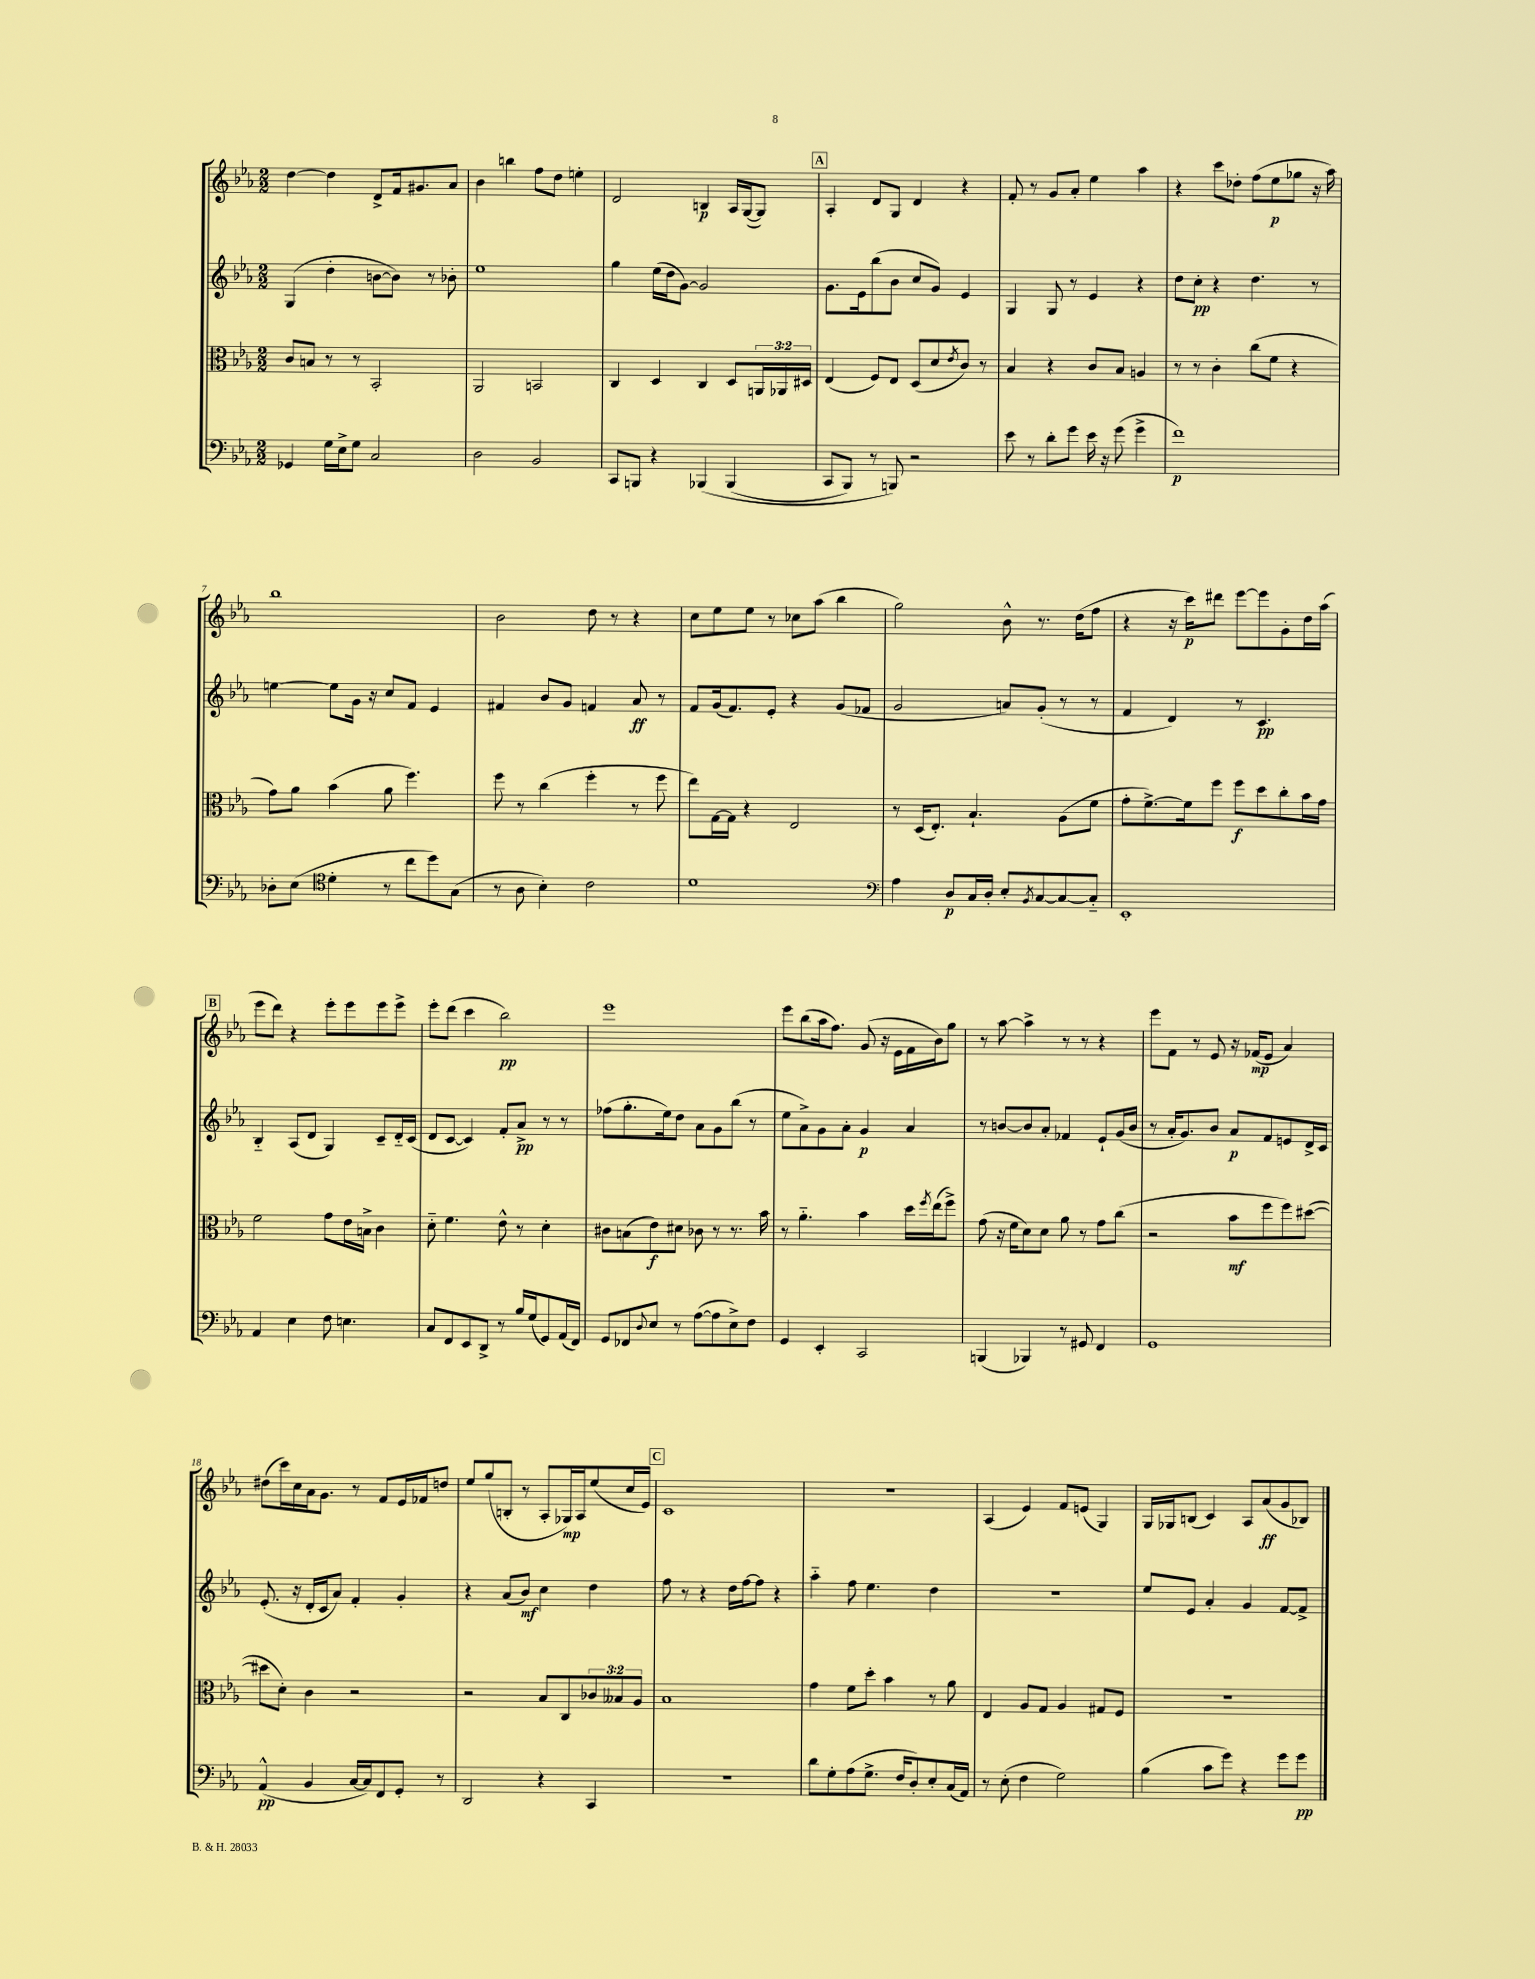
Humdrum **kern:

**kern	**dynam	**kern	**dynam	**kern	**dynam	**kern	**dynam
*part4	*part4	*part3	*part3	*part2	*part2	*part1	*part1
*staff4	*staff4	*staff3	*staff3	*staff2	*staff2	*staff1	*staff1
*clefF4	*	*clefC3	*	*clefG2	*	*clefG2	*
*k[b-e-a-]	*	*k[b-e-a-]	*	*k[b-e-a-]	*	*k[b-e-a-]	*
*M2/2	*	*M2/2	*	*M2/2	*	*M2/2	*
=1	=1	=1	=1	=1	=1	=1	=1
4GG-X/	.	8c/L	.	(4G/	.	[4dd\	.
.	.	8Bn/J	.	.	.	.	.
16G\LL	.	8r	.	4dd'\	.	4dd\]	.
16E-^\J	.	.	.	.	.	.	.
8G\J	.	8r	.	.	.	.	.
2C/	.	2BB-'/	.	[8bn\L	.	8d^/L	.
.	.	.	.	8b\J])	.	16f/k	.
.	.	.	.	.	.	8.g#X/	.
.	.	.	.	8r	.	.	.
.	.	.	.	8b-X'\	.	8a-/J	.
=2	=2	=2	=2	=2	=2	=2	=2
2D\	.	2AA-/	.	1ee-	.	4b-\	.
.	.	.	.	.	.	4bbn\	.
2BB-/	.	2BBn/	.	.	.	8ff\L	.
.	.	.	.	.	.	8dd\J	.
.	.	.	.	.	.	4een'\	.
=3	=3	=3	=3	=3	=3	=3	=3
8CC/L	.	4C/	.	4gg\	.	2d/	.
8BBBn/J	.	.	.	.	.	.	.
4r	.	4D/	.	(16ee-\LL	.	.	.
.	.	.	.	16dd\J	.	.	.
.	.	.	.	[8g\J)	.	.	.
(4BBB-X/	.	4C/	.	2g/]	.	4Bn/	p
(4BBB-/	.	8D/L	.	.	.	16A-/LL	.
.	.	.	.	.	.	([16G/J	.
.	.	24AAn/L	.	.	.	8G/J])	.
.	.	24AA-X/	.	.	.	.	.
.	.	24D#X/JJ	.	.	.	.	.
!!LO:REH:place=s1:t=A
=4	=4	=4	=4	=4	=4	=4	=4
8CC/L	.	(4E-/	.	8.g\L	.	4A-'/	.
8BBB-/J)	.	.	.	.	.	.	.
.	.	.	.	16e-\k	.	.	.
8r	.	8F/L)	.	(8bb-\	.	8d/L	.
8BBBn/)	.	8E-/J	.	8b-\J	.	8G/J	.
2r	.	(8D/L	.	8cc/L	.	4d/	.
.	.	8d/	.	8g/J)	.	.	.
.	.	8qe-/	.	.	.	.	.
.	.	8c/J)	.	4e-/	.	4r	.
.	.	8r	.	.	.	.	.
=5	=5	=5	=5	=5	=5	=5	=5
8e-\	.	4B-/	.	4G/	.	8f'/	.
8r	.	.	.	.	.	8r	.
8d'\L	.	4r	.	8G/	.	8g/L	.
8g\J	.	.	.	8r	.	8a-'/J	.
16e-\	.	8c/L	.	4e-/	.	4ee-\	.
16r	.	.	.	.	.	.	.
(8g\	.	8B-/J	.	.	.	.	.
4g^\	.	4An/	.	4r	.	4aa-\	.
=6	=6	=6	=6	=6	=6	=6	=6
1f)	p	8r	.	8dd\L	.	4r	.
.	.	8r	.	8cc'\J	pp	.	.
.	.	4c'\	.	4r	.	8ccc\L	.
.	.	.	.	.	.	8dd-X'\J	.
.	.	(8cc\L	.	4.dd\	.	(8ff\L	.
.	.	8f\J	.	.	.	8ee-\	p
.	.	4r	.	.	.	8gg-X\J	.
.	.	.	.	8r	.	16r	.
.	.	.	.	.	.	16aa-\)	.
!!LO:LB:g=z
=7	=7	=7	=7	=7	=7	=7	=7
8D-X'\L	.	8g\L)	.	[4een\	.	1bb-	.
(8E-\J	.	8a-\J	.	.	.	.	.
*clefC4	*	*	*	*	*	*	*
4d'\	.	(4b-\	.	8ee\L]	.	.	.
.	.	.	.	16g\Jk	.	.	.
.	.	.	.	16r	.	.	.
8r	.	8a-\	.	8cc/L	.	.	.
8cc\L	.	4.ff\)	.	8f/J	.	.	.
8dd\)	.	.	.	4e-/	.	.	.
(8G\J	.	.	.	.	.	.	.
=8	=8	=8	=8	=8	=8	=8	=8
8r	.	8ff\	.	4f#X/	.	2b-\	.
8A-\	.	8r	.	.	.	.	.
4B-'\)	.	(4cc\	.	8b-/L	.	.	.
.	.	.	.	8g/J	.	.	.
2c\	.	4ff'\	.	4fn/	.	8dd\	.
.	.	.	.	.	.	8r	.
.	.	8r	.	8a-/	ff	4r	.
.	.	8ff\	.	8r	.	.	.
=9	=9	=9	=9	=9	=9	=9	=9
1d	.	8ee-\L)	.	8f/L	.	8cc\L	.
.	.	[16G\L	.	(16g/k	.	8ee-\	.
.	.	16G\JJ]	.	8.f/)	.	.	.
.	.	4r	.	.	.	8ee-\J	.
.	.	.	.	8e-'/J	.	8r	.
.	.	2E-/	.	4r	.	8cc-X\L	.
.	.	.	.	.	.	(8aa-\J	.
.	.	.	.	(8g/L	.	4bb-\	.
.	.	.	.	8f-X/J	.	.	.
=10	=10	=10	=10	=10	=10	=10	=10
*clefF4	*	*	*	*	*	*	*
4A-\	.	8r	.	2g/	.	2gg\)	.
.	.	(16D/KL	.	.	.	.	.
.	.	8.E-'/J)	.	.	.	.	.
8D/L	p	.	.	.	.	.	.
16C/L	.	4.B-`/	.	.	.	.	.
16D'/JJ	.	.	.	.	.	.	.
8E-'/L	.	.	.	8an/L)	.	8b-^^\	.
8qBB-/	.	.	.	.	.	.	.
[8C/	.	.	.	(8g'/J	.	8.r	.
8C/_	.	(8A-\L	.	8r	.	.	.
.	.	.	.	.	.	(16dd\KL	.
8C/J]	.	8f\J	.	8r	.	8ff\J	.
=11	=11	=11	=11	=11	=11	=11	=11
1EE-'	.	8g'\L	.	4f/	.	4r	.
.	.	[8.f^\)	.	.	.	.	.
.	.	.	.	4d/)	.	16r	.
.	.	16f\k]	.	.	.	16ccc\KL)	p
.	.	8ff\J	.	.	.	8ddd#X\J	.
.	.	8ff\L	f	8r	.	[8eee-\L	.
.	.	8dd\	.	4.c/	pp	8eee-\]	.
.	.	8cc'\	.	.	.	8g'\	.
.	.	16b-\L	.	.	.	16dd\L	.
.	.	16g\JJ	.	.	.	(16aa-\JJ	.
!!LO:LB:g=z
!!LO:REH:place=s1:t=B
=12	=12	=12	=12	=12	=12	=12	=12
4AA-/	.	2f\	.	4B-/	.	8eee-\L	.
.	.	.	.	.	.	8ddd\J)	.
4E-\	.	.	.	(8A-/L	.	4r	.
.	.	.	.	8d/J	.	.	.
8F\	.	8g\L	.	4G/)	.	8eee-'\L	.
4.En\	.	16e-\L	.	.	.	8eee-\	.
.	.	16Bn^\JJ	.	.	.	.	.
.	.	4c\	.	8c~/L	.	8eee-\	.
.	.	.	.	16d/L	.	8eee-^\J	.
.	.	.	.	(16c/JJ	.	.	.
=13	=13	=13	=13	=13	=13	=13	=13
8C/L	.	8d\	.	8d/L	.	8eee-'\L	.
8FF/	.	4.f\	.	[8c/J	.	(8ddd\J	.
8EE-/	.	.	.	4c/])	.	4ccc\	.
8DD^/J	.	.	.	.	.	.	.
8r	.	8e-^^\	.	8f'/L	.	2bb-\)	pp
16B-/LL	.	8r	.	8a-^/J	pp	.	.
(16G/J	.	.	.	.	.	.	.
8GG/)	.	4d'\	.	8r	.	.	.
(16AA-/L	.	.	.	8r	.	.	.
16FF/JJ)	.	.	.	.	.	.	.
=14	=14	=14	=14	=14	=14	=14	=14
8GG/L	.	8c#X\L	.	(8ff-X\L	.	1eee-	.
8FF-X/	.	(8Bn\	.	8.gg'\	.	.	.
8qqD/	.	.	.	.	.	.	.
8E-/J	.	8e-\)	f	.	.	.	.
.	.	.	.	16ee-\k)	.	.	.
8r	.	8d#X\J	.	8dd\J	.	.	.
([8A-\L	.	8c-X\	.	8a-\L	.	.	.
8A-\]	.	8r	.	8g\	.	.	.
8E-^\)	.	8.r	.	(8bb-\J	.	.	.
8F\J	.	.	.	8r	.	.	.
.	.	16b-\	.	.	.	.	.
=15	=15	=15	=15	=15	=15	=15	=15
4GG/	.	8r	.	8ee-\L	.	8eee-\L	.
.	.	4.a-\	.	8a-^\)	.	(8bb-\	.
4EE-'/	.	.	.	8g\	.	16aa-\k	.
.	.	.	.	.	.	8.ff\J)	.
.	.	.	.	8a-'\J	.	.	.
2CC/	.	4b-\	.	4g/	p	(8g/	.
.	.	.	.	.	.	16r	.
.	.	.	.	.	.	16e-\LL	.
.	.	16dd\LL	.	4a-/	.	16f\	.
.	.	8qff/	.	.	.	.	.
.	.	(16ee-\J	.	.	.	16b-\J)	.
.	.	8ff^\J)	.	.	.	8gg\J	.
=16	=16	=16	=16	=16	=16	=16	=16
(4BBBn/	.	(8g\	.	8r	.	8r	.
.	.	16r	.	[8bn/L	.	[8aa-\	.
.	.	16f\KL	.	.	.	.	.
4BBB-X/)	.	8d\)	.	8b/]	.	4aa-^\]	.
.	.	8d\J	.	8a-'/J	.	.	.
8r	.	8a-\	.	4f-X/	.	8r	.
8GG#X/	.	8r	.	.	.	8r	.
4FF/	.	8g\L	.	8e-`/L	.	4r	.
.	.	(8cc\J	.	(16g/L	.	.	.
.	.	.	.	16b/JJ	.	.	.
=17	=17	=17	=17	=17	=17	=17	=17
1GG	.	2r	.	8r	.	8eee-\L	.
.	.	.	.	16a-'/KL	.	8f\J	.
.	.	.	.	8.g/)	.	.	.
.	.	.	.	.	.	8r	.
.	.	.	.	8b-/J	.	8e-/	.
.	.	8b-\L	mf	8a-/L	p	16r	.
.	.	.	.	.	.	(16f-X/KL	mp
.	.	8ff\	.	8f/	.	8e-/J	.
.	.	8ff\)	.	8en/	.	4a-/)	.
.	.	([8dd#X\J	.	16d^/L	.	.	.
.	.	.	.	16c/JJ	.	.	.
!!LO:LB:g=z
=18	=18	=18	=18	=18	=18	=18	=18
(4AA-^^/	pp	8dd#X\L]	.	(8.e-'/	.	(8dd#X\L	.
.	.	8d'\J)	.	.	.	16ccc\L)	.
.	.	.	.	16r	.	16cc\	.
4BB-/	.	4c\	.	16d'/LL	.	16a-\J	.
.	.	.	.	16c/J	.	8.g\J	.
.	.	.	.	8a-/J)	.	.	.
[16C/LL	.	2r	.	4f'/	.	8r	.
16C/J])	.	.	.	.	.	.	.
8FF/	.	.	.	.	.	8f/L	.
8GG'/J	.	.	.	4g'/	.	16e-/L	.
.	.	.	.	.	.	16f-X/J	.
8r	.	.	.	.	.	8ddn/J	.
=19	=19	=19	=19	=19	=19	=19	=19
2DD/	.	2r	.	4r	.	8ee-/L	.
.	.	.	.	.	.	(8gg/	.
.	.	.	.	(8a-/L	.	8Bn'/J	.
.	.	.	.	8b-/J)	mf	8r	.
4r	.	8B-/L	.	4cc\	.	8A-'/L	.
.	.	8C/	.	.	.	16G-X/L)	mp
.	.	.	.	.	.	16A-/J	.
4CC/	.	12c-X/	.	4dd\	.	(8ee-/	.
.	.	12B--X/	.	.	.	.	.
.	.	.	.	.	.	16cc/L	.
.	.	12A-/J	.	.	.	.	.
.	.	.	.	.	.	16e-/JJ)	.
!!LO:REH:place=s1:t=C
=20	=20	=20	=20	=20	=20	=20	=20
1r	.	1B-	.	8ff\	.	1c	.
.	.	.	.	8r	.	.	.
.	.	.	.	4r	.	.	.
.	.	.	.	16dd\LL	.	.	.
.	.	.	.	[16ff\J	.	.	.
.	.	.	.	8ff\J]	.	.	.
.	.	.	.	4r	.	.	.
=21	=21	=21	=21	=21	=21	=21	=21
8d\L	.	4g\	.	4aa-\	.	1r	.
8G'\	.	.	.	.	.	.	.
(8A-\	.	8f\L	.	8ff\	.	.	.
8.G^\J	.	8dd'\J	.	4.ee-\	.	.	.
.	.	4b-\	.	.	.	.	.
16F/KL	.	.	.	.	.	.	.
8D'/)	.	.	.	.	.	.	.
8E-'/	.	8r	.	4dd\	.	.	.
(16C/L	.	8a-\	.	.	.	.	.
16AA-/JJ)	.	.	.	.	.	.	.
=22	=22	=22	=22	=22	=22	=22	=22
8r	.	4E-/	.	1r	.	(4A-/	.
(8E-'\	.	.	.	.	.	.	.
4F\	.	8A-/L	.	.	.	4e-/)	.
.	.	8G/J	.	.	.	.	.
2G\)	.	4A-/	.	.	.	8f/L	.
.	.	.	.	.	.	(8en/J	.
.	.	8G#X/L	.	.	.	4G/)	.
.	.	8F/J	.	.	.	.	.
=23	=23	=23	=23	=23	=23	=23	=23
(4B-\	.	1r	.	8ee-/L	.	16G/LL	.
.	.	.	.	.	.	16G-X/J	.
.	.	.	.	8e-/J	.	(8Bn/J	.
8c\L	.	.	.	4a-'/	.	4c/)	.
8g\J)	.	.	.	.	.	.	.
4r	.	.	.	4g/	.	8A-/L	.
.	.	.	.	.	.	(8a-/	ff
8g\L	.	.	.	[8f/L	.	8g/	.
8g\J	pp	.	.	8f^/J]	.	8B-X/J)	.
==	==	==	==	==	==	==	==
*-	*-	*-	*-	*-	*-	*-	*-
